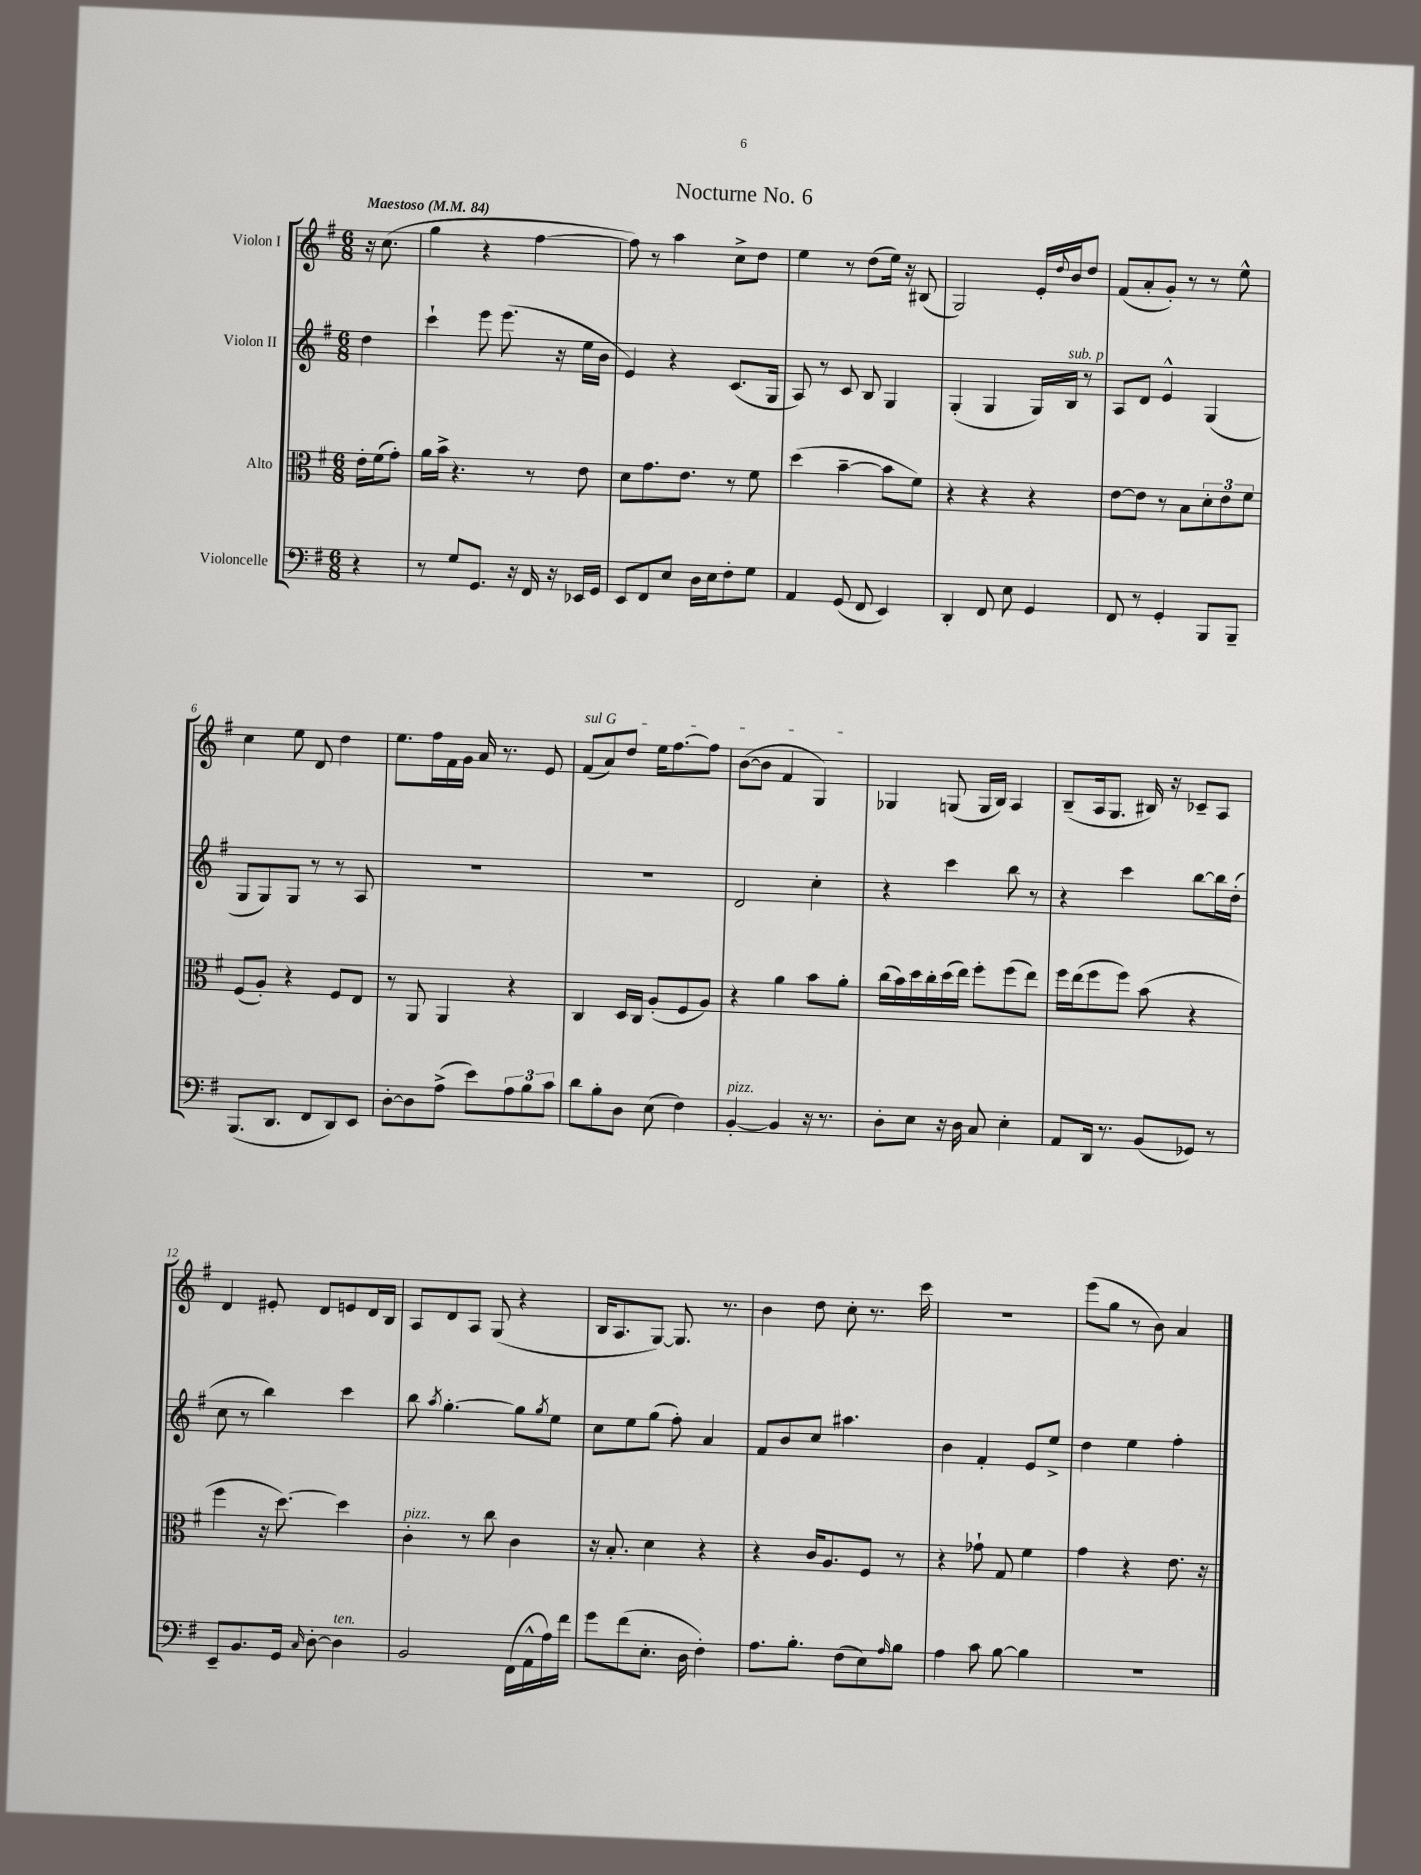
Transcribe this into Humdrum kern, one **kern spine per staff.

**kern	**kern	**kern	**kern
*staff4	*staff3	*staff2	*staff1
*clefF4	*clefC3	*clefG2	*clefG2
*k[f#]	*k[f#]	*k[f#]	*k[f#]
*M6/8	*M6/8	*M6/8	*M6/8
*MM84	*MM84	*MM84	*MM84
4r	16e'\LL	4dd\	16r
.	(16f#\J	.	(8.cc\
.	8g'\J)	.	.
=	=	=	=
8r	16a\LL	4ccc`\	4gg\
.	16b^\JJ	.	.
8G/L	4.r	.	.
8.GG/J	.	8eee\	4r
.	.	(8.eee\	.
16r	.	.	.
16FF#/	8r	.	[4ff#\
16r	.	16r	.
16EE-/LL	8e\	16ee\LL	.
16GG/JJ	.	16b\JJ	.
=	=	=	=
8EE/L	8d\L	4e/)	8ff#\])
8FF#/	8.g\	.	8r
8E/J	.	4r	4aa\
.	8.e\J	.	.
16D\LL	.	.	.
16E\J	.	.	.
8F#'\	8r	(8.c/L	8cc^\L
8G\J	8f#\	.	8dd\J
.	.	16G/Jk	.
=	=	=	=
4AA/	(4dd\	8A/)	4ee\
.	.	8r	.
(8GG/	[4b~\	8c/	8r
8FF#/	.	8B/	(8dd\L
4EE/)	8b\]L	4G/	16ee\Jk)
.	.	.	16r
.	8f#\J)	.	(8B#/
=	=	=	=
4DD'/	4r	(4G'/	2G/)
8FF#/	4r	4G/	.
8E\	.	.	.
4GG/	4r	16G/LL)	16e'/LL
.	.	.	8qqdd/
.	.	16B/JJ	16b/J
.	.	8r	8dd/J
=	=	=	=
8FF#/	[8e\L	8A/L	(8f#/L
8r	8e\]J	8d/J	8a'/
4GG'/	8r	4e^^/	8g'/J)
.	8B\L	.	8r
8BBB/L	12d'\	(4G/	8r
.	12e\	.	.
8BBB~/J	.	.	8ee^^\
.	12f#\J	.	.
=	=	=	=
(8.BBB/L	(8F#/L	8G/L	4cc\
.	8A'/J)	8G/)	.
8.DD/J	.	.	.
.	4r	8G/J	8ee\
8FF#/L	.	8r	8d/
8DD/)	8F#/L	8r	4dd\
8EE/J	8E/J	8A/	.
=	=	=	=
[8D'\L	8r	2.r	8.ee\L
8D\]	8AA/	.	.
.	.	.	16ff#\L
(8A^\J	4AA/	.	16f#\
.	.	.	16g\JJ
8e\L)	.	.	16a/
.	.	.	8.r
12A\	4r	.	.
12B\	.	.	.
.	.	.	8e/
12c\J	.	.	.
=	=	=	=
8d\L	4C/	2.r	(8f#/L
8B'\	.	.	8a/)
8D\J	16D/LL	.	8dd/J
.	16C/JJ	.	.
(8E\	(8A'/L	.	16ee\LK
.	.	.	[8.ff#\
4F#\)	8F#/	.	.
.	8A/J)	.	8ff#\]J
=	=	=	=
[4BB'/	4r	2d/	([8b\L
.	.	.	8b\]J
4BB/]	4a\	.	4f#/
16r	8b\L	4cc'\	4G/)
8.r	.	.	.
.	8a'\J	.	.
=	=	=	=
8D'\L	(16cc\LL	4r	4G-/
.	16b\)	.	.
8E\J	16dd\	.	.
.	16cc'\	.	.
16r	(16dd\	4ccc\	(8G/
16D\	16ee\JJ)	.	.
8C/	8ff#'\L	.	16G/LL
.	.	.	16B/JJ)
4E'\	(8ff#\	8bb\	4A/
.	8ee\J)	8r	.
=	=	=	=
8AA/L	16ff#\LL	4r	(8B~/L
.	(16ee\J	.	.
16DD/Jk	8ff#\	.	16A/k
8.r	.	.	8.G/J
.	8ff#\J)	4ccc\	.
(8BB/L	(8b\	.	16B#/)
.	.	.	16r
8GG-/J)	4r	[8bb\L	8c-~/L
8r	.	16bb\]L	8A/J
.	.	(16dd'\JJ	.
=	=	=	=
8EE~/L	4ff#\	8cc\	4d/
8.BB/	.	8r	.
.	16r	4bb\)	8e#'/
16GG/Jk	[8.dd\)	.	.
16qqC/	.	.	.
[8D'\	.	.	8d/L
4D\]	4dd\]	4ccc\	8e/
.	.	.	16d/L
.	.	.	16B/JJ
=	=	=	=
2BB/	4c'\	8bb\	8A/L
.	.	8qaa/	.
.	.	[4.gg'\	8d/
.	8r	.	8A/J
.	8cc\	.	(8G/
(16FF#\LL	4c\	8gg\]L	4r
16AA^^\	.	.	.
.	.	8qgg/	.
16A\)	.	8ee\J	.
16f#\JJ	.	.	.
=	=	=	=
8g\L	16r	8cc\L	16B/LK
.	8.B'/	.	8.A/
(8f#\	.	8ee\	.
8.E'\J	4d\	(8gg\J	[8G/J)
.	.	8ff#'\)	8.G/]
16D\	.	.	.
4F#'\)	4r	4a/	.
.	.	.	8.r
=	=	=	=
8.A\L	4r	8f#/L	4b\
.	.	8b/	.
8.B'\J	.	.	.
.	16c/LK	8cc/J	8dd\
.	8.A/	.	.
(8F#\L	.	4.aa#\	8cc'\
8E\)	8F#/J	.	8.r
16qqA/	.	.	.
8B\J	8r	.	.
.	.	.	16ccc\
=	=	=	=
4A\	4r	4b\	2.r
8c\	8g-`\	4f#'/	.
[8B\	8G/	.	.
4B\]	4f#\	8e/L	.
.	.	8ee^/J	.
=	=	=	=
2.r	4g\	4dd\	(8eee\L
.	.	.	8gg\J
.	4r	4ee\	8r
.	.	.	8b\)
.	8.e\	4ff#'\	4a/
.	16r	.	.
==	==	==	==
*-	*-	*-	*-
